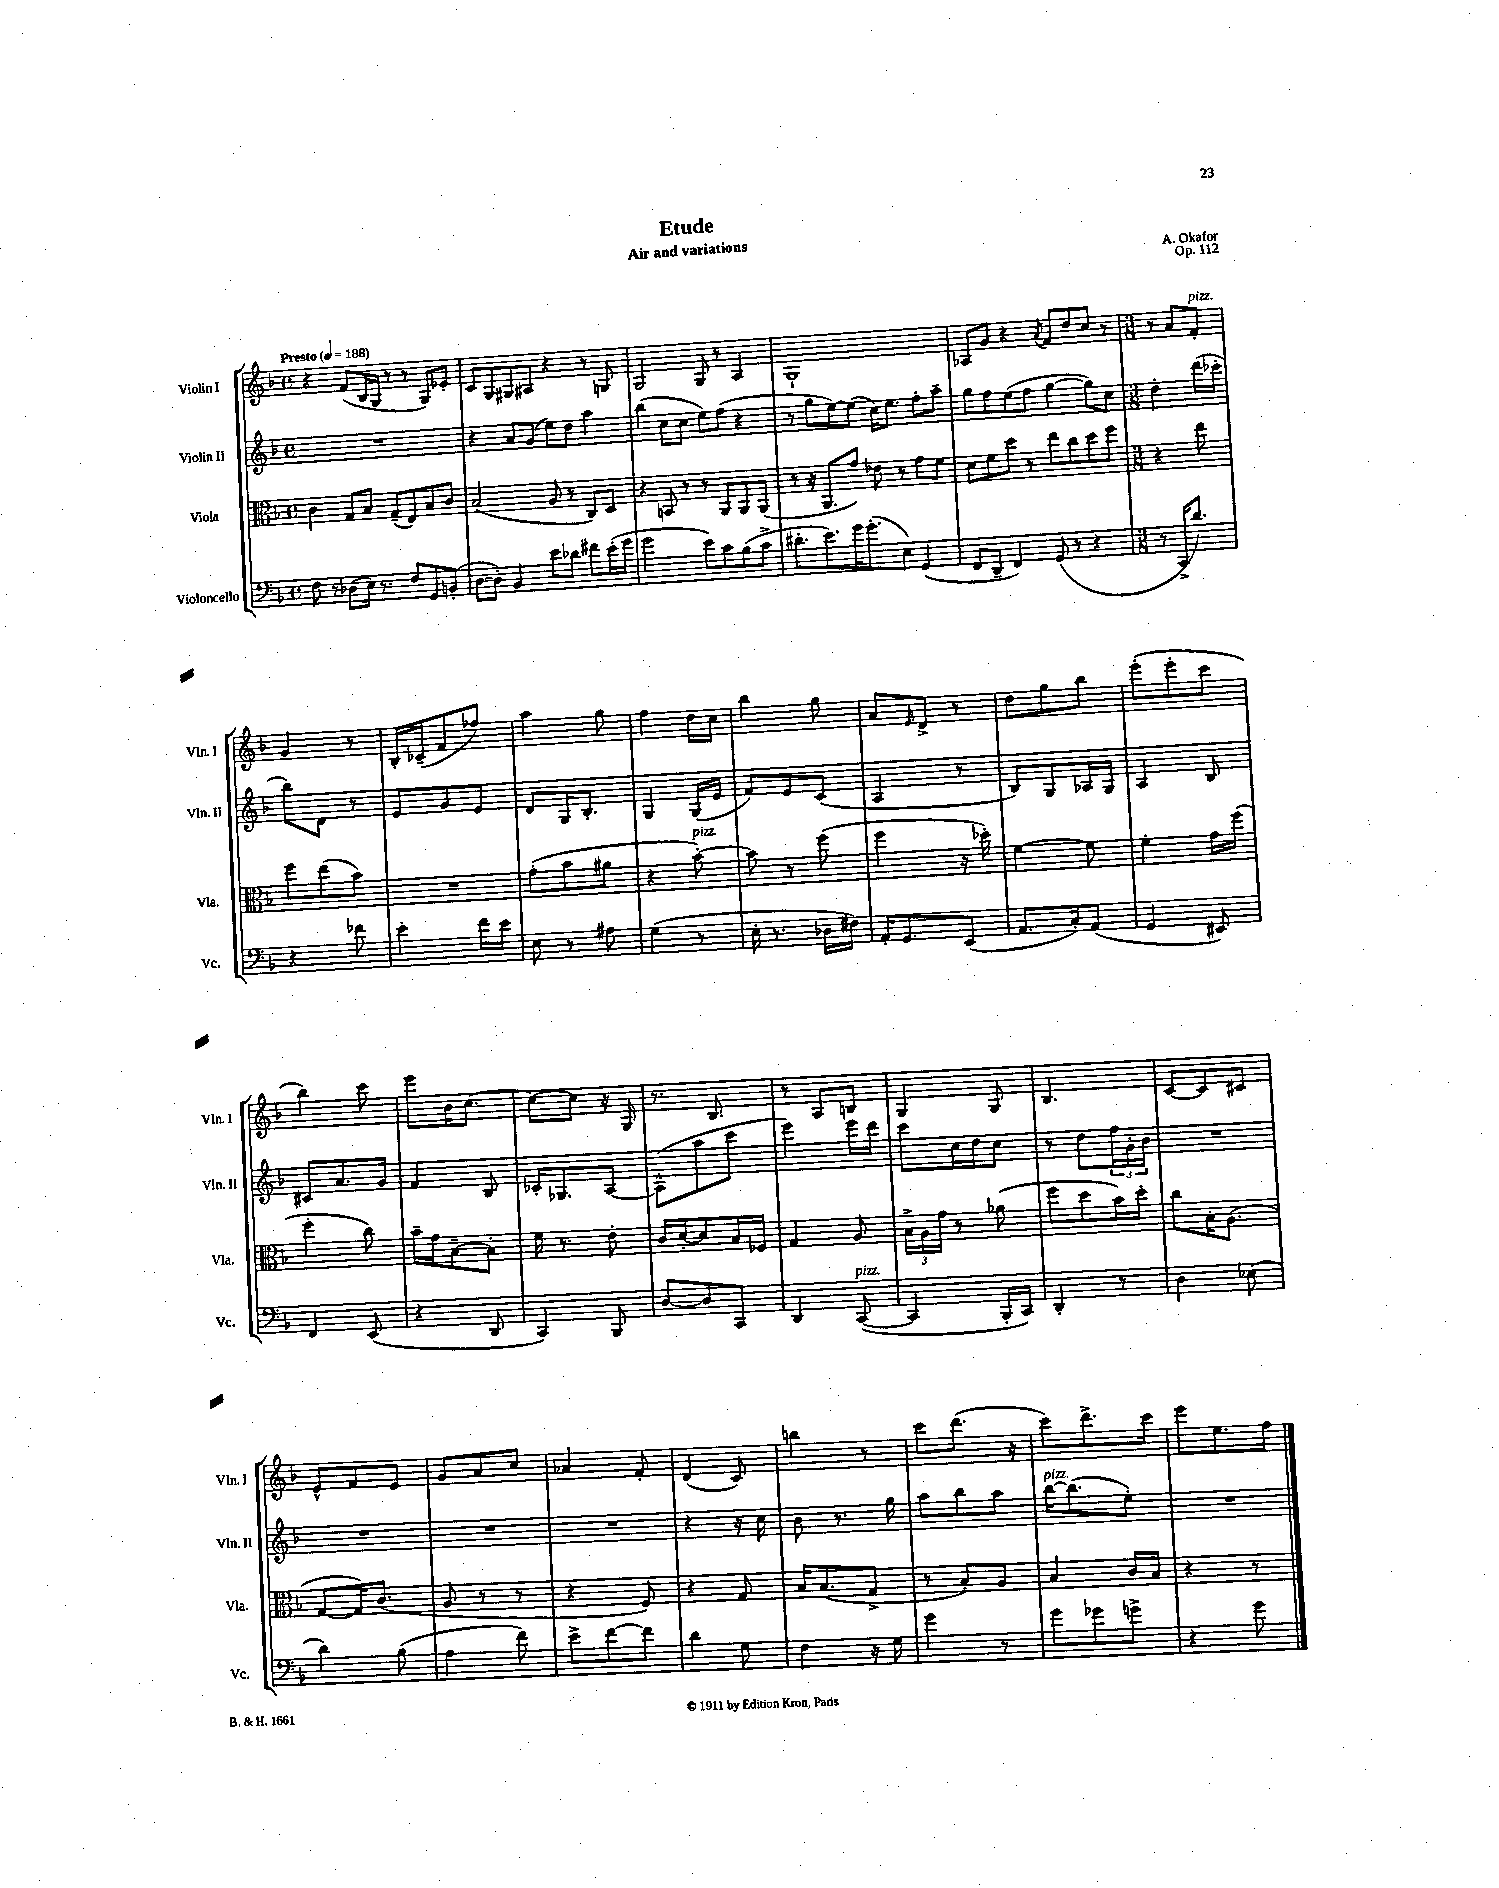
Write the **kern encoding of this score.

**kern	**kern	**kern	**kern
*staff4	*staff3	*staff2	*staff1
*clefF4	*clefC3	*clefG2	*clefG2
*k[b-]	*k[b-]	*k[b-]	*k[b-]
*M4/4	*M4/4	*M4/4	*M4/4
*met(c)	*met(c)	*met(c)	*met(c)
*MM188	*MM188	*MM188	*MM188
8F\	4c\	1r	4r
8r	.	.	.
(8D-\L	8G/L	.	(8f/L
16E\Jk)	8B-/J	.	16B-/L
8.r	.	.	16G/JJ
.	(8G~/L	.	8r
8F/L	8E/)	.	8r
8GG/	8B-/	.	8G/L)
(8BB'/J	8c/J	.	8e-'/J
=	=	=	=
[8D\L	(2B-/	4r	8c/L
8D'\]J)	.	.	8G/
4BB-/	.	8a/L	8G#/
.	.	(8g/J	8A#/J
8e\L	8A/	8ee\L)	4r
8d-\J	8r	8dd\J	.
8f#\L	8C/L)	4aa\	8r
(16e'\L	8D/J	.	8G/
16g\JJ	.	.	.
=	=	=	=
2g\	4r	(4bb-\	2G/
.	8BB/	8cc\L	.
.	8r	8cc\J	.
8e\L)	8r	8ee\L)	8G/
8c\	8AA/L	(8ff\J	8r
(8B-\	8AA/	4r	4A/
8c^\J	(8AA/J	.	.
=	=	=	=
8.d#'\L	8r	8r	1G`
.	16r	8gg\L	.
8.e\)	8.AA/L	.	.
.	.	[8ee\)	.
16g\K	8g/J)	(8ee\]J	.
(8.g'\	.	.	.
.	8e-\	16cc\LK)	.
.	.	8.ee\J	.
8E\J)	8r	.	.
(4GG/	8g\L	8ff'\L	.
.	8f\J	8aa~\J	.
=	=	=	=
8FF/L	8d\L	8gg\L	8A-/L
8DD~/J	8f\	8ff\	8g/J
4FF/)	8dd\J	(8ee\	4r
.	8r	8ff\J	.
.	.	.	8qa/
(8GG/	8ee\L	[4gg\	8f/L
8r	8cc\	.	8dd/
4r	8dd\	8gg\]L)	8cc/J
.	8ff\J	8cc\J	8r
=	=	=	=
*M3/8	*M3/8	*M3/8	*M3/8
8r	4r	4dd'\	8r
16CC^/LK	.	.	8a/L
8.d/J)	.	.	.
.	8ee\	(16ddd\LL	8f'/J
.	.	16ccc-'\JJ	.
=	=	=	=
4r	8ff\L	8bb-\L)	4g/
.	(8ee\	8d\J	.
8f-\	8b-\J)	8r	8r
=	=	=	=
4e'\	4.r	8e/L	16B-'/LL
.	.	.	(16c-~/J
.	.	8g/	8f/
16f\LL	.	8e/J	8ff-/J)
16e\JJ	.	.	.
=	=	=	=
8E\	(8g'\L	8d/L	4aa\
8r	8b-\	16G/K	.
.	.	8.B-'/J	.
8A#\	8a#\J	.	8gg\
=	=	=	=
(4G\	4r	4G/	4ff\
8r	[8b-'\)	(16G/LL	16dd\LL
.	.	16e/JJ	16cc\JJ
=	=	=	=
16E'\	8b-\]	8f/L)	4bb-\
8.r	.	.	.
.	8r	8e/	.
16D-\LL	(8ff\	(8c/J	8gg\
16F#\JJ)	.	.	.
=	=	=	=
16AA'/LK	4ff\	4A/	8a/L
8.GG/	.	.	.
.	.	.	16qqe/
.	.	.	8d^/J
(8EE/J	16r	8r	8r
.	16dd-'\)	.	.
=	=	=	=
8.AA/L	[4f\	8B-/L)	8dd\L
.	.	8G/	8gg\
16C'/k)	.	.	.
(8AA/J	8f\]	16A-/L	8bb-\J
.	.	16G/JJ	.
=	=	=	=
4GG/	4f'\	4A/	(8eee'\L
.	.	.	8eee'\
8EE#/)	16g\LL	8B-/	8ccc\J
.	(16ff\JJ	.	.
=	=	=	=
4FF/	4ff'\	8c#/L	4bb-\)
.	.	8.a/	.
(8EE/	8cc\)	.	8ccc\
.	.	16g/Jk	.
=	=	=	=
4r	16b-~\LL	4f/	8eee\L
.	16g\J	.	.
.	[8B-~\	.	16b-\K
.	.	.	[8.cc\J
8DD/	8B-'\]J	8B-/	.
=	=	=	=
4CC/)	16f\	16c-'/LK	8cc\_L
.	8.r	8.G-/	.
.	.	.	8cc\]J
8BBB-/	8e'\	[8A/J	16r
.	.	.	16G/
=	=	=	=
[8D/L	16c/LL	(8A^^\]L	8.r
.	[16d'/J	.	.
8D/]	8d/]	8aa\	.
.	.	.	8.B-/
8CC/J	16B-/L	8ccc\J	.
.	16F-/JJ	.	.
=	=	=	=
4DD/	4G/	4eee\)	8r
.	.	.	8A/L
([8CC/	8A/	16eee\LL	8B/J
.	.	16ddd\JJ	.
=	=	=	=
4CC/]	24B-^\LL	8ccc\L	4G/
.	24A\	.	.
.	24g\JJ	.	.
.	8r	16cc\L	.
.	.	16dd\J	.
16BBB-'/LL	(8a-\	8cc\J	8G/
16CC/JJ)	.	.	.
=	=	=	=
4DD'/	8ff\L	8r	4.B-/
.	8dd\	8dd\L	.
8r	16b-\L)	24ff\L	.
.	.	24g'\	.
.	16dd'\JJ	.	.
.	.	24b-\JJ	.
=	=	=	=
4D\	8cc\L	4.r	[8c/L
.	16B-'\K	.	8c/]
.	(8.A\J	.	.
(8E-\	.	.	8c#/J
=	=	=	=
4d\)	[8G/L	4.r	8e^^/L
.	16G/]K)	.	8f/
.	(8.c/J	.	.
(8B-\	.	.	8e/J
=	=	=	=
4A\	8A/	4.r	8g/L
.	8r	.	8a/
8f\)	8r	.	8cc/J
=	=	=	=
8e^\L	4r	4.r	4a-/
[8f\	.	.	.
8f\]J	8F/)	.	8f'/
=	=	=	=
4d\	4r	4r	(4d/
8G\	8G/	16r	8c/)
.	.	16cc\	.
=	=	=	=
4F\	16B-/LK	8b-\	4bb\
.	(8.B-/	.	.
.	.	8.r	.
16r	8G^/J	.	8r
16G\	.	16gg\	.
=	=	=	=
4g\	8r	8aa\L	8ccc\L
.	8B-'/L)	8bb-\	(8.ddd\J
8r	8A/J	8aa\J	.
.	.	.	16r
=	=	=	=
8g\L	4B-/	[16bb-\LK	8ccc\L)
.	.	(8.bb-\]	.
8g-\	.	.	8.ddd^\
8g^\J	16c/LL	8ee'\J)	.
.	16B-/JJ	.	16ccc\Jk
=	=	=	=
4r	4r	4.r	8eee\L
.	.	.	8.ee\
8g\	8r	.	.
.	.	.	16ff\Jk
==	==	==	==
*-	*-	*-	*-
